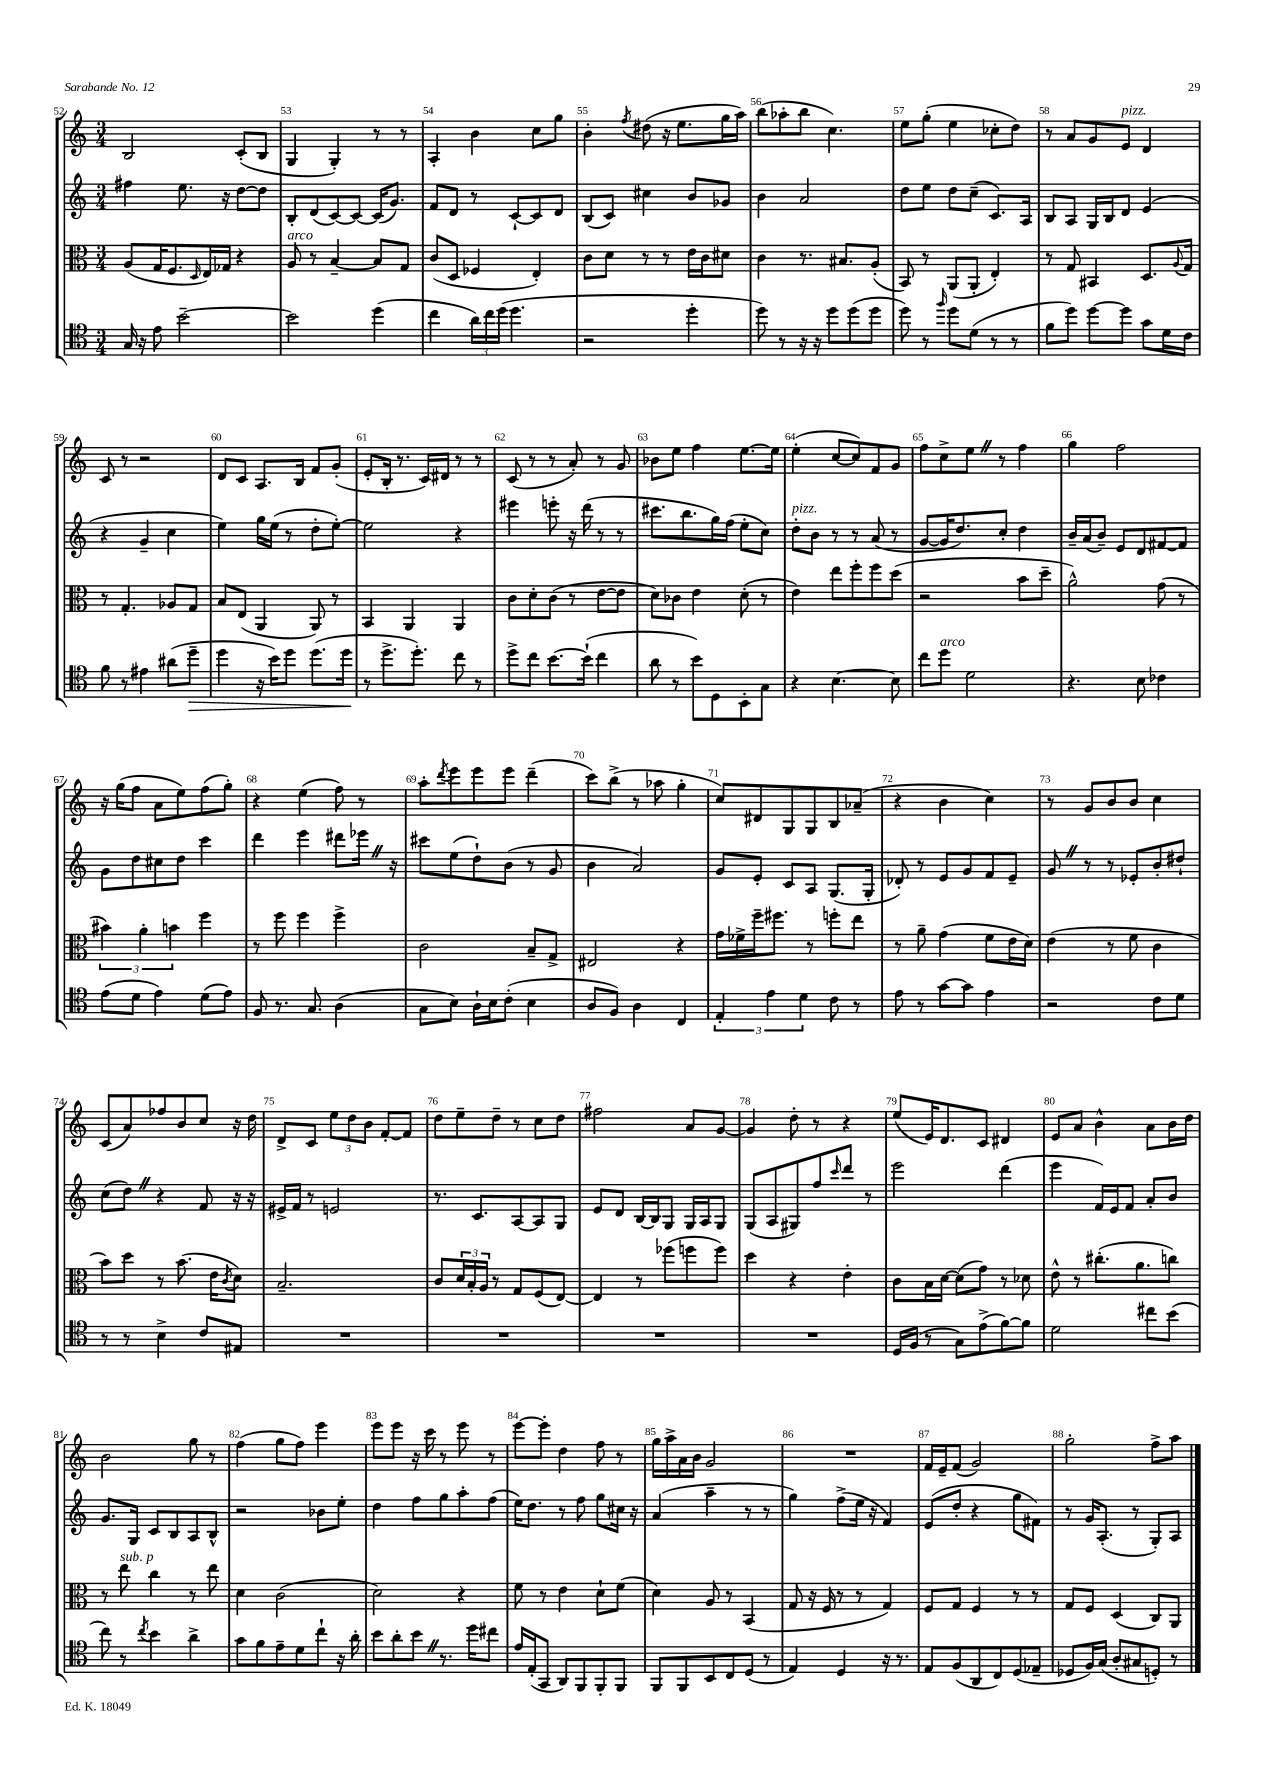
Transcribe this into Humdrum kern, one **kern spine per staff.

**kern	**dynam	**kern	**kern	**kern
*part4	*part4	*part3	*part2	*part1
*staff4	*staff4	*staff3	*staff2	*staff1
*clefC4	*	*clefC3	*clefG2	*clefG2
*k[]	*	*k[]	*k[]	*k[]
*M3/4	*	*M3/4	*M3/4	*M3/4
=52	=52	=52	=52	=52
16G/	.	(8A/L	4ff#X\	2B/
16r	.	.	.	.
8e\	.	16G/K	.	.
.	.	8.F/	.	.
[2b~\	.	.	8.ee\	.
.	.	16qqD/	.	.
.	.	16E/L)	.	.
.	.	16G-X/JJ	16r	.
.	.	4r	[8dd\L	(8c'/L
.	.	.	8dd\J]	8B/J
=53	=53	=53	=53	=53
!	!	!LO:TX:a:i:t=arco	!	!
2b\]	.	8A/	8B'/L	4G/
.	.	8r	(8d/	.
.	.	[4B~/	[8c/)	4G'/)
.	.	.	8c/J_	.
(4dd\	.	8B/L]	(16c/KL]	8r
.	.	.	8.g/J)	.
.	.	8G/J	.	8r
=54	=54	=54	=54	=54
4cc\	.	(8c/L	8f/L	4A'/
.	.	8D/J	8d/J	.
24a\LL)	.	4F-X/	8r	4b\
24cc\	.	.	.	.
(24dd\JJ	.	.	.	.
4.dd\	.	.	[8c`/L	.
.	.	4E'/)	8c/]	8cc\L
.	.	.	8d/J	8gg\J
=55	=55	=55	=55	=55
2r	.	8c\L	(8B/L	4b'\
.	.	8d\J	8c/J)	.
.	.	.	.	8qff/
.	.	8r	4cc#X\	(8dd#X\
.	.	8r	.	16r
.	.	.	.	8.ee\L
4dd'\	.	16e\LL	8b/L	.
.	.	16c\J	.	.
.	.	8d#X\J	8g-X/J	16gg\L
.	.	.	.	16aa\JJ)
=56	=56	=56	=56	=56
8dd\)	.	4c\	4b\	(8bb\L
8r	.	.	.	8aa-X'\
16r	.	8.r	2a/	8bb\J
16r	.	.	.	.
8dd\L	.	.	.	4.cc\)
.	.	8.B#X/L	.	.
(8dd\	.	.	.	.
8dd\J	.	(8A'/J	.	.
=57	=57	=57	=57	=57
8dd\)	.	8BB/)	8dd\L	8ee\L
8r	.	8r	8ee\J	(8gg'\J
16qqff/	.	.	.	.
8dd\L	.	(8AA/L	8dd\L	4ee\
(8d\J	.	8AA'/J	(8cc~\J	.
8r	.	4E'/)	8.c/L)	8cc-X'\L
8r	.	.	.	8dd\J)
.	.	.	16A/Jk	.
=58	=58	=58	=58	=58
8f\L	.	8r	8B/L	8r
8dd\J)	.	8G/	8A/J	8a/L
[8dd\L	.	4BB#X/	16G/LL	8g/
.	.	.	16B/J	.
!	!	!	!	!LO:TX:a:i:t=pizz.
8dd\J]	.	.	8d/J	8e/J
8g\L	.	8.D/L	(4e/	4d/
16d\L	.	.	.	.
.	.	8qqA/	.	.
16c\JJ	.	16G/Jk	.	.
!!LO:LB:g=z
=59	=59	=59	=59	=59
8f\	.	8r	4r	8c/
8r	.	4.G'/	.	8r
4e#X\	.	.	4g~/	2r
(8a#X\L	.	8A-X/L	4cc\	.
!	!LO:HP:b	!	!	!
8dd~\J	>	8G/J	.	.
=60	=60	=60	=60	=60
4dd\	.	8B/L	4ee\)	8d/L
.	.	(8E/J	.	8c/J
16r	.	4AA/	16gg\LL	8.A/L
16b\KL)	.	.	(16ee\JJ	.
8dd\J	.	.	8r	.
.	.	.	.	16B/Jk
(8.dd\L	.	8AA/)	8dd'\L	8f/L
.	.	8r	[8ee'\J)	(8g'/J
16dd\Jk	.	.	.	.
.	]	.	.	.
=61	=61	=61	=61	=61
8r	.	4BB/	2ee\]	8e'/L
8.dd^\L	.	.	.	16B'/Jk
.	.	.	.	8.r
.	.	4AA/	.	.
8.dd'\J)	.	.	.	.
.	.	.	.	16c/LL)
.	.	.	.	16d#X/JJ
8cc\	.	4AA/	4r	8r
8r	.	.	.	8r
=62	=62	=62	=62	=62
8dd^\L	.	8c\L	4eee#X\	(8c/
8cc\J	.	8d'\	.	8r
[8.b\L	.	(8c\J	8eeen'\	8r
.	.	8r	16r	8a'/)
(16b`\Jk]	.	.	(16ddd\	.
4cc\	.	[8e\L	8r	8r
.	.	8e\J]	8r	8g/
=63	=63	=63	=63	=63
8a\	.	8d\L)	8.ccc#X\L	8b-X\L
8r	.	8c-X\J	.	8ee\J
.	.	.	8.bb\	.
8b\L)	.	4e\	.	4ff\
8D\	.	.	16gg\L)	.
.	.	.	(16ff\JJ	.
8BB'\	.	(8d'\	8ee'\L	[8.ee\L
8G\J	.	8r	8cc\J)	.
.	.	.	.	16ee\Jk]
=64	=64	=64	=64	=64
!	!	!	!LO:TX:a:i:t=pizz.	!
4r	.	4e\)	8dd'\L	(4ee'\
.	.	.	8b\J	.
[4.B\	.	8ee\L	8r	[8cc/L
.	.	8ff'\	8r	8cc/])
.	.	8ff\	(8a/	8f/
8B\]	.	(8dd\J	8r	8g/J
=65	=65	=65	=65	=65
8cc\L	.	2r	[8g/L	8ff\L
!LO:TX:a:i:t=arco	!	!	!	!
8dd\J	.	.	16g/K]	8cc^\
.	.	.	8.dd/)	.
2d\	.	.	.	8eeZ\J
.	.	.	8cc'/J	8r
.	.	8b\L	4dd\	4ff\
.	.	8dd~\J	.	.
=66	=66	=66	=66	=66
4.r	.	2a^^\)	16b~/LL	4gg\
.	.	.	(16a/J	.
.	.	.	8b~/J)	.
.	.	.	8e/L	2ff\
8B\	.	.	8d/	.
4c-X\	.	(8g\	[8f#X/	.
.	.	8r	8f#/J]	.
!!LO:LB:g=z
=67	=67	=67	=67	=67
(8e\L	.	6b#X\)	8g\L	16r
.	.	.	.	(16gg\KL
8d\J	.	.	8dd\	8ff\J
.	.	6a'\	.	.
4e\)	.	.	8cc#X\	8a\L
.	.	6bn\	.	.
.	.	.	8dd\J	8ee\)
(8d\L	.	4ff\	4ccc\	(8ff\
8e\J)	.	.	.	8gg'\J)
=68	=68	=68	=68	=68
8F/	.	8r	4ddd\	4r
8.r	.	8ff\	.	.
.	.	4ff\	4eee\	(4ee\
8.G/	.	.	.	.
(4A\	.	4ff^\	8ddd#X\L	8ff\)
.	.	.	16eee-XZ\Jk	8r
.	.	.	16r	.
=69	=69	=69	=69	=69
8G\L	.	2c\	8ccc#X\L	8aa'\L
.	.	.	.	8qddd/
8B\J)	.	.	(8ee\	8eee\
16A`\LL	.	.	8dd`\)	8eee\
16B\J	.	.	.	.
(8c'\J	.	.	(8b\J	8eee\J
4B\	.	8B~/L	8r	(4ddd~\
.	.	8G^/J	8g/	.
=70	=70	=70	=70	=70
8A/L	.	2E#X/	4b\	8ccc\L)
8F/J)	.	.	.	(8bb^\J
4A\	.	.	2a/)	8r
.	.	.	.	8aa-X\
4C/	.	4r	.	4gg'\
=71	=71	=71	=71	=71
6E'/	.	16g\LL	8g/L	8cc/L)
.	.	16f-X^\	.	.
.	.	16ff~\J	8e'/J	8d#X/
6e\	.	.	.	.
.	.	8.ff#X\J	.	.
.	.	.	8c/L	8G/
6d\	.	.	.	.
.	.	8r	8A/J	8G/
8c\	.	8ffn'\L	(8.G/L	8B/
8r	.	8ee\J	.	(8a-X~/J
.	.	.	16G'/Jk	.
=72	=72	=72	=72	=72
8e\	.	8r	8d-X'/)	4r
8r	.	8a~\	8r	.
[8g\L	.	(4g\	8e/L	4b\
8g\J]	.	.	8g/	.
4e\	.	8f\L	8f/	4cc\)
.	.	16e\L	8e~/J	.
.	.	16d\JJ)	.	.
=73	=73	=73	=73	=73
2r	.	(4e\	8gZ/	8r
.	.	.	8r	8g/L
.	.	8r	8r	8b/
.	.	8f\	8e-X'/L	8b/J
8c\L	.	4c\	8b'/	4cc\
8d\J	.	.	8dd#X`/J	.
!!LO:LB:g=z
=74	=74	=74	=74	=74
8r	.	8b\L)	(8cc\L	(8c/L
8r	.	8dd\J	8ddZ\J)	8a/)
4B^\	.	8r	4r	8ff-X/
.	.	(8.b\	.	8b/
8c/L	.	.	8f/	8cc/J
.	.	16e\KL	.	.
.	.	8qc/	.	.
8E#X/J	.	8d\J)	16r	16r
.	.	.	16r	16dd\
=75	=75	=75	=75	=75
2.r	.	2.B~/	16e#X^/LL	8d^/L
.	.	.	16f/JJ	.
.	.	.	8r	8c/J
.	.	.	2en/	12ee\L
.	.	.	.	12dd\
.	.	.	.	12b\J
.	.	.	.	[8f'/L
.	.	.	.	8f/J]
=76	=76	=76	=76	=76
2.r	.	8c/L	8.r	8dd\L
.	.	24d/L	.	8ee~\
.	.	24B'/	.	.
.	.	.	8.c/L	.
.	.	24A/JJ	.	.
.	.	8r	.	8dd~\J
.	.	8G/L	[8A/	8r
.	.	(8F/	8A/]	8cc\L
.	.	[8E/J)	8G/J	8dd\J
=77	=77	=77	=77	=77
2.r	.	4E/]	8e/L	2ff#X\
.	.	.	8d/J	.
.	.	8r	[16B/LL	.
.	.	.	16B/J]	.
.	.	(8ff-X\L	8G/J	.
.	.	8ffn\	16G/LL	8a/L
.	.	.	16A/J	.
.	.	8ff\J)	8G/J	[8g/J
=78	=78	=78	=78	=78
2.r	.	4dd\	(8G/L	4g/]
.	.	.	8A/	.
.	.	4r	8G#X/)	8dd'\
.	.	.	8ff/	8r
.	.	.	16qqccc/	.
.	.	4e'\	8ddd/J	4r
.	.	.	8r	.
=79	=79	=79	=79	=79
16D/LL	.	8c\L	2eee\	(8ee/L
(16F/JJ	.	.	.	.
8r	.	16B\L	.	16e/K)
.	.	[16d\JJ	.	8.d/
8G\L)	.	(8d\L]	.	.
(8e^\	.	8g\J)	.	8c/J
[8f\)	.	8r	(4ddd\	4d#X/
8f\J]	.	8d-X\	.	.
=80	=80	=80	=80	=80
2d\	.	8e^^\	4eee\	8e/L
.	.	8r	.	8a/J
.	.	(8.cc#X'\L	16f/LL)	4b^^\
.	.	.	16e/J	.
.	.	.	8f/J	.
.	.	8.a\	.	.
8cc#X\L	.	.	8a'/L	8a\L
(8b\J	.	8ccn\J)	8b/J	16b\L
.	.	.	.	16dd\JJ
!!LO:LB:g=z
=81	=81	=81	=81	=81
8cc\)	.	8r	8.g/L	2b\
!	!	!LO:TX:a:i:t=sub. p	!	!
8r	.	8ee\	.	.
.	.	.	16G/Jk	.
8qcc/	.	.	.	.
4b\	.	4cc\	8c/L	.
.	.	.	8B/	.
4a^\	.	8r	8A/	8gg\
.	.	8ee\	8B^^/J	8r
=82	=82	=82	=82	=82
8g\L	.	4d\	2r	(4ff\
8f\	.	.	.	.
8e~\	.	(2c\	.	8gg\L
8d\	.	.	.	8ff\J)
8cc`\J	.	.	8b-X\L	4eee\
16r	.	.	8ee'\J	.
16a'\	.	.	.	.
=83	=83	=83	=83	=83
8b\L	.	2d\)	4dd\	8eee\L
8a'\	.	.	.	8eee\J
8bZ\J	.	.	8ff\L	16r
.	.	.	.	16ccc\
8.r	.	.	8gg\	8r
.	.	4r	8aa'\	8eee\
16dd\KL	.	.	.	.
8cc#X\J	.	.	(8ff\J	8r
=84	=84	=84	=84	=84
16e/LL	.	8f\	16ee\KL)	[8eee\L
(16E'/J	.	.	8.dd\J	.
8GG/J	.	8r	.	8eee'\J]
8AA/L)	.	4e\	8r	4dd\
8FF/	.	.	8ff\	.
8FF'/	.	8d`\L	8gg\L	8ff\
8FF/J	.	(8f\J	16cc#X\Jk	8r
.	.	.	16r	.
=85	=85	=85	=85	=85
8FF/L	.	4d\)	(4a/	16gg\LL
.	.	.	.	16aa^\
8FF/	.	.	.	16a\
.	.	.	.	16b\JJ
8BB/	.	8A/	4aa~\	2g/
8C/	.	8r	.	.
(8D/J	.	(4BB/	8r	.
8r	.	.	8r	.
=86	=86	=86	=86	=86
4E/)	.	8G/	4gg\)	2.r
.	.	16r	.	.
.	.	16F/	.	.
4D/	.	8r	(8ff^\L	.
.	.	8r	16ee\Jk	.
.	.	.	16r	.
16r	.	4G/)	4f/)	.
8.r	.	.	.	.
=87	=87	=87	=87	=87
8E/L	.	8F/L	(8e/L	16f/LL
.	.	.	.	16e~/J
(8F/	.	8G/J	8dd'/J	(8f/J
8AA/	.	4F/	4r	2g/)
8C/)	.	.	.	.
(8D/	.	8r	8gg\L	.
8E-X~/J	.	8r	8f#X\J)	.
=88	=88	=88	=88	=88
8D-X/L	.	8G/L	8r	2gg'\
16F/L)	.	8F/J	16g/KL	.
(16G/JJ	.	.	(8.A'/J	.
8A'/L	.	(4D/	.	.
8G#X/	.	.	8r	.
8Dn'/J)	.	8C/L)	8G'/L)	8ff^\L
8r	.	8AA/J	8A/J	8aa\J
==	==	==	==	==
*-	*-	*-	*-	*-
